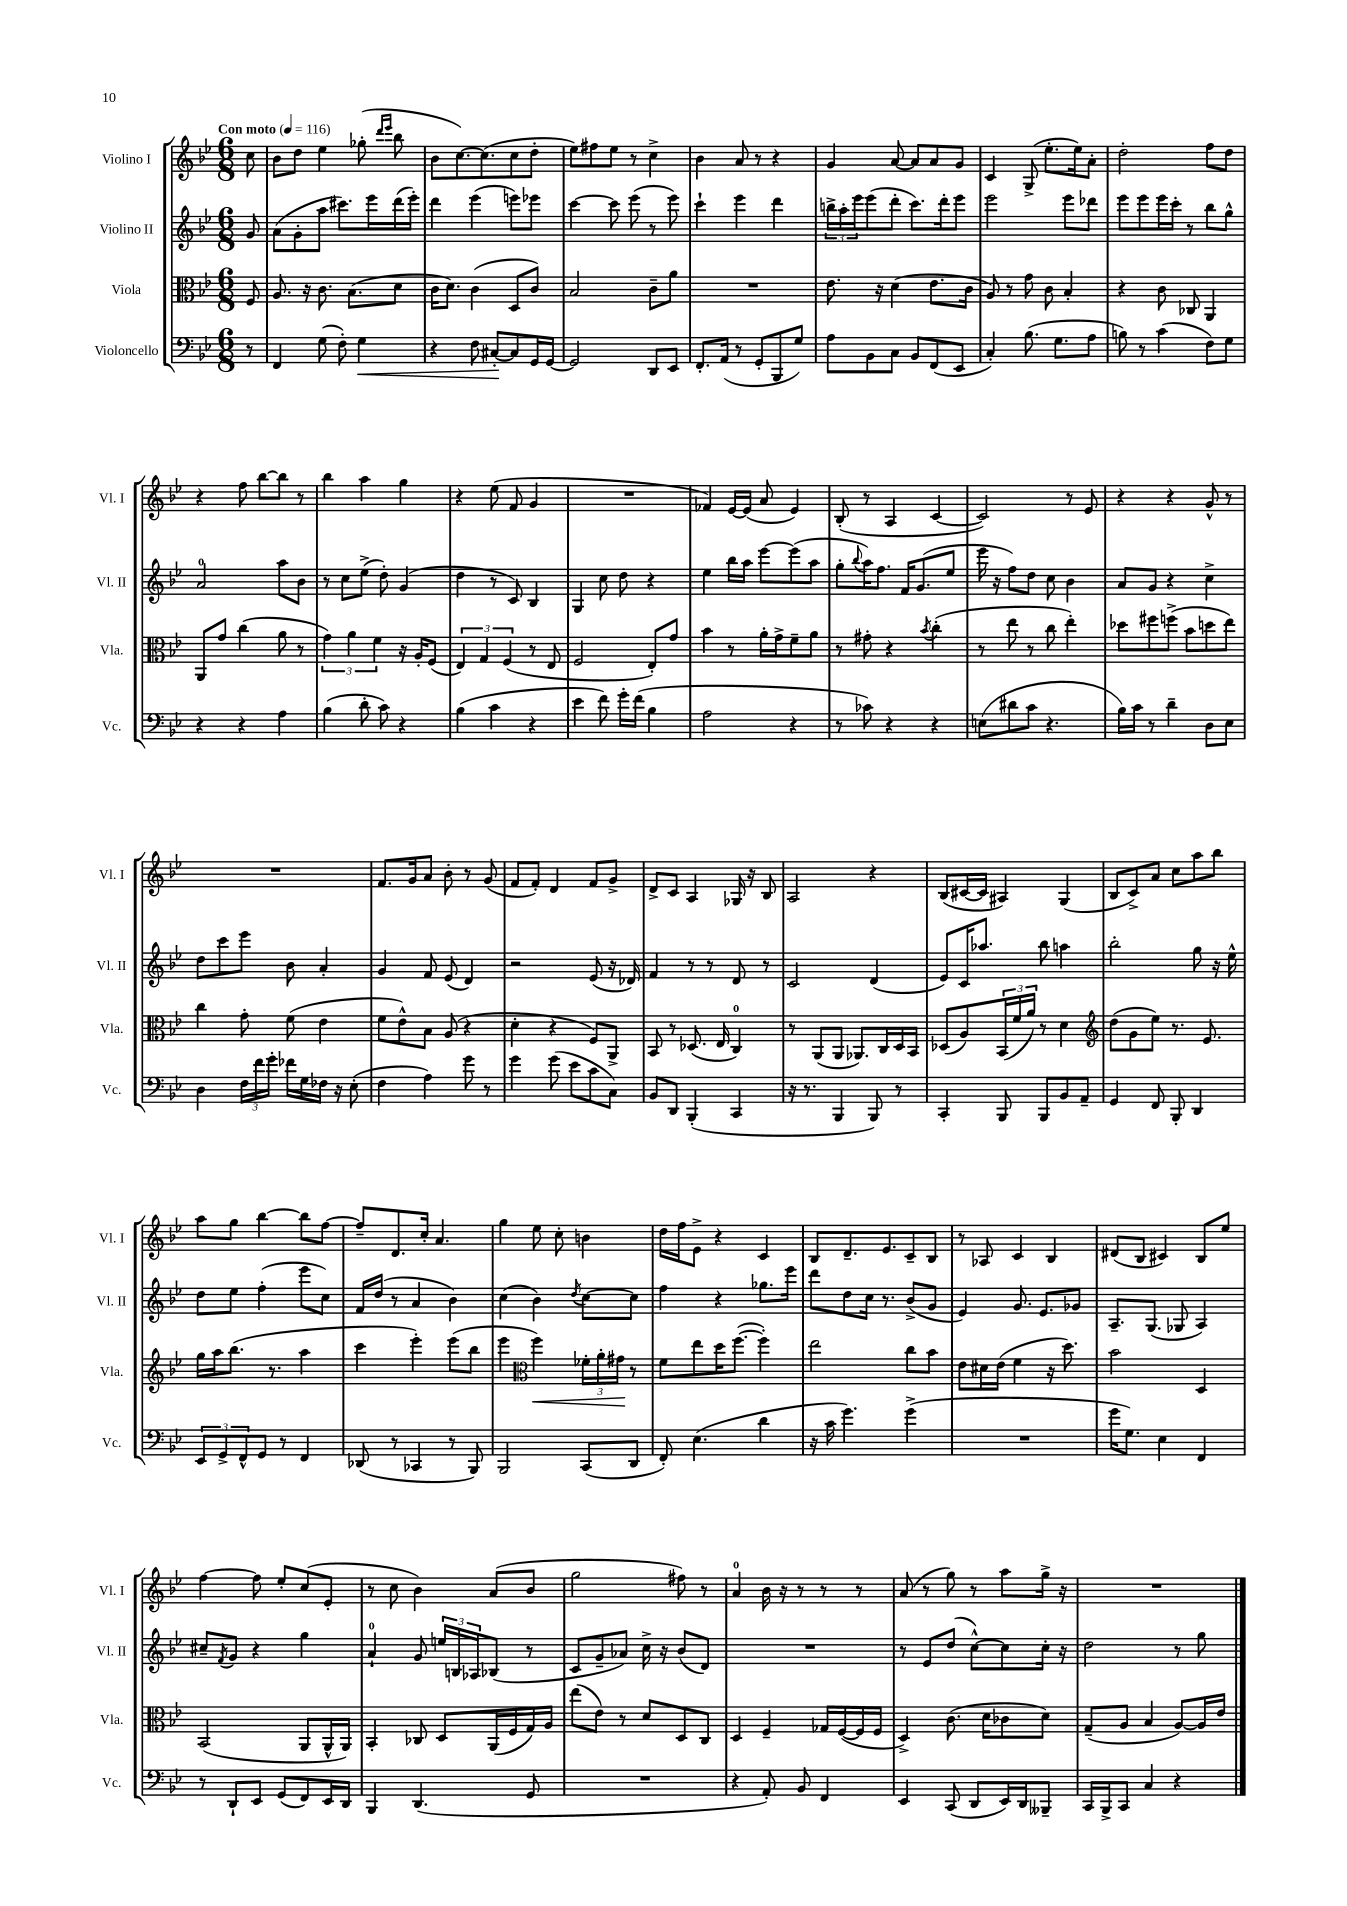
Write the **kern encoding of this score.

**kern	**kern	**kern	**kern
*staff4	*staff3	*staff2	*staff1
*clefF4	*clefC3	*clefG2	*clefG2
*k[b-e-]	*k[b-e-]	*k[b-e-]	*k[b-e-]
*M6/8	*M6/8	*M6/8	*M6/8
*MM116	*MM116	*MM116	*MM116
8r	8F	8g	8cc
=	=	=	=
4FF	8.A	(8a	8b-
.	.	8g'	8dd
.	16r	.	.
(8G	8.c	8aa	4ee-
8F')	.	8.ccc#)	.
.	(8.B-	.	.
4G	.	.	(8gg-'
.	.	16eee-	.
.	.	.	16qqddd
.	.	.	16qqeee-
.	8d	(16ddd	8bb-
.	.	16eee-')	.
=	=	=	=
4r	16c	4ddd	8b-
.	8.d)	.	.
.	.	.	[8.cc)
8F	(4c	(4eee-	.
.	.	.	(8.cc]
[8C#'	.	.	.
8C#]	8D	8eee)	8cc
16GG	8c)	8eee-	8dd'
[16GG	.	.	.
=	=	=	=
2GG]	2B-	[4ccc	8ee-)
.	.	.	8ff#
.	.	8ccc]	8ee-
.	.	(8eee-	8r
8DD	8c~	8r	4cc^
8EE-	8a	8eee-)	.
=	=	=	=
8.FF'	2.r	4ccc`	4b-
(16AA	.	.	.
8r	.	4eee-	8a
8GG'	.	.	8r
8BBB-	.	4ddd	4r
8G)	.	.	.
=	=	=	=
8A	8.e-	24bb^	4g
.	.	24aa'	.
.	.	24eee-	.
8BB-	.	(8eee-	.
.	16r	.	.
8C	(4d	8ddd'	[8a
8BB-	.	8.ccc)	8a]
(8FF	8.e-	.	8a
.	.	16ddd'	.
8EE-	.	8eee-	8g
.	16c	.	.
=	=	=	=
4C')	8A)	2eee-	4c
.	8r	.	.
(8.B-	8g	.	(8G^
.	8c	.	8.ee-'
8.G	.	.	.
.	4B-'	8eee-	.
.	.	.	16ee-)
8A	.	8ddd-	8a'
=	=	=	=
8B)	4r	8eee-	2dd'
8r	.	8eee-	.
(4c	8c	16eee-	.
.	.	16ccc'	.
.	8C-	8r	.
8F)	4AA	8bb-	8ff
8G	.	8gg^^	8dd
=	=	=	=
4r	8AA	2a	4r
.	8g	.	.
4r	(4cc	.	8ff
.	.	.	[8bb-
4A	8a	8aa	8bb-]
.	8r	8b-	8r
=	=	=	=
(4B-	6g)	8r	4bb-
.	.	8cc	.
.	6a	.	.
8d'	.	(8ee-^	4aa
.	6f	.	.
8c)	.	8dd')	.
4r	16r	(4g	4gg
.	16A'	.	.
.	(8F	.	.
=	=	=	=
(4B-	6E-)	4dd	4r
.	6G	.	.
4c	.	8r	(8ee-
.	(6F	.	.
.	.	8c)	8f
4r	8r	4B-	4g
.	8E-	.	.
=	=	=	=
4e-	2F	4G	2.r
8f)	.	8cc	.
16g'	.	8dd	.
(16f	.	.	.
4B-	8E-')	4r	.
.	8g	.	.
=	=	=	=
2A	4b-	4ee-	4f-)
.	8r	16bb-	[16e-
.	.	16aa	(16e-]
.	16a'	[8eee-	8a
.	16g^	.	.
4r	8f~	(8eee-]	4e-)
.	8a	8aa	.
=	=	=	=
8r	8r	8gg'	(8B-'
.	.	8qqbb-	.
8c-)	8g#'	16aa)	8r
.	.	8.ff	.
4r	4r	.	4A
.	.	16f	.
.	.	(8.g	.
.	8qb-	.	.
4r	(4cc'	.	[4c
.	.	8ee-	.
=	=	=	=
(8E	8r	16eee-	2c])
.	.	16r	.
8d#	8ee-	8ff)	.
8c	8r	8dd	.
4.r	8cc	8cc	.
.	4ee-')	4b-	8r
.	.	.	8e-
=	=	=	=
16B-)	8dd-	8a	4r
16c	.	.	.
8r	8ff#	8g	.
4d~	(8ff^	4r	4r
.	8b-	.	.
8D	8dd	4cc^	8g^^
8E-	8ee-)	.	8r
=	=	=	=
4D	4cc	8dd	2.r
.	.	8ccc	.
24F	8g'	8eee-	.
24f	.	.	.
24g'	.	.	.
16f-	(8f	8b-	.
16G	.	.	.
16F-	4e-	4a'	.
16r	.	.	.
(8E-'	.	.	.
=	=	=	=
4F	8f	4g	8.f
.	8e-^^)	.	.
.	.	.	16g
4A)	8B-	8f	8a
.	(8A	(8e-	8b-'
8g	4r	4d)	8r
8r	.	.	(8g
=	=	=	=
4g	4d'	2r	8f
.	.	.	8f')
(8g	4r	.	4d
8e-	.	.	.
8c	8F)	(8e-	8f
8C)	8AA^	16r	8g^
.	.	16d-)	.
=	=	=	=
8BB-	8BB-	4f	8d^
8DD	8r	.	8c
(4BBB-'	(8.D-	8r	4A
.	.	8r	.
.	16E-	.	.
4CC	4C)	8d	16G-
.	.	.	16r
.	.	8r	8B-
=	=	=	=
16r	8r	2c	2A
8.r	.	.	.
.	(8AA	.	.
4BBB-	8AA	.	.
.	8.AA-)	.	.
8BBB-)	.	(4d	4r
.	16C	.	.
8r	16D	.	.
.	16BB-	.	.
=	=	=	=
4CC'	(8D-	8e-)	(8B-
.	8A)	16c	[16c#
.	.	8.aa-	16c#]
8BBB-	(24BB-	.	4A#)
.	24f	.	.
.	24a)	.	.
8BBB-	8r	8bb-	.
8BB-	4d	4aa	(4G
8AA~	.	.	.
=	=	=	=
*	*clefG2	*	*
4GG	(8dd	2bb-'	8B-
.	8g	.	8c^)
8FF	8ee-)	.	8a
8BBB-'	8.r	.	8cc
4DD	.	8gg	8aa
.	8.e-	.	.
.	.	16r	8bb-
.	.	16ee-^^	.
=	=	=	=
12EE-	16gg	8dd	8aa
.	16aa	.	.
12GG^	.	.	.
.	(8.bb-	8ee-	8gg
12FF^^	.	.	.
8GG	.	(4ff'	[4bb-
.	8.r	.	.
8r	.	.	.
4FF	4aa	8eee-	8bb-]
.	.	8cc)	[8ff
=	=	=	=
(8DD-	4ccc	16f	8ff~]
.	.	(16dd	.
8r	.	8r	8.d
4CC-	4eee-')	4a	.
.	.	.	16cc'
.	.	.	4.a
8r	(8eee-	4b-)	.
8BBB-)	8bb-	.	.
=	=	=	=
2BBB-	4eee-	(4cc	4gg
*	*clefC3	*	*
.	4ff)	4b-)	8ee-
.	.	.	8cc'
.	.	8qdd	.
(8CC	24f-'	[8cc	4b
.	24a'	.	.
.	24g#	.	.
8DD	8r	8cc]	.
=	=	=	=
8FF')	8f	4ff	16dd
.	.	.	16ff
(4.E-	8ee-	.	8e-^
.	16dd	4r	4r
.	([8.ff	.	.
4d	4ff'])	8.gg-	4c
.	.	16eee-	.
=	=	=	=
16r	2ee-	8ddd	8B-
16c	.	.	.
4.g)	.	8dd	8.d~
.	.	16cc	.
.	.	8.r	8.e-
(4g^	8cc	(8b-^	8c~
.	8b-	8g	8B-
=	=	=	=
2.r	8e-	4e-)	8r
.	16d#	.	8A-
.	(16e-	.	.
.	4f	8.g	4c
.	.	8.e-	.
.	16r	.	4B-
.	8.dd)	.	.
.	.	8g-	.
=	=	=	=
16g	2b-	8.A~	(8d#
8.G)	.	.	.
.	.	.	8B-
.	.	(8.G	.
4E-	.	.	4c#)
.	.	8G-	.
4FF	4D	4A)	8B-
.	.	.	8ee-
=	=	=	=
8r	(2BB-	8cc#~	[4ff
.	.	8qf	.
8DD`	.	8g	.
8EE-	.	4r	8ff]
(8GG	.	.	8ee-'
8FF)	8AA	4gg	(8cc
16EE-	16AA^^	.	8e-'
16DD	16AA)	.	.
=	=	=	=
4BBB-	4BB-'	4a`	8r
.	.	.	8cc
(4.DD	8C-	8g	4b-)
.	8D	24ee	.
.	.	24B	.
.	.	24A-	.
.	(16AA	(8B-	(8a
.	16F	.	.
8GG	16G)	8r	8b-
.	16A	.	.
=	=	=	=
2.r	(8ee-	8c	2gg
.	8e-)	8g~	.
.	8r	8a-)	.
.	8d	16cc^	.
.	.	16r	.
.	8D	(8b-	8ff#)
.	8C	8d)	8r
=	=	=	=
4r	4D	2.r	4a
8AA')	4F~	.	16b-
.	.	.	16r
8BB-	.	.	8r
4FF	16G-	.	8r
.	([16F	.	.
.	16F]	.	8r
.	16F	.	.
=	=	=	=
4EE-	4D^)	8r	(8a
.	.	8e-	8r
(8CC	(8.c	(8dd	8gg)
8DD	.	[8cc^^)	8r
.	16d	.	.
16EE-)	8c-	8cc]	8aa
16DD	.	.	.
8BBB--~	8d)	16cc'	16gg^
.	.	16r	16r
=	=	=	=
16CC	(8G~	2dd	2.r
16BBB-^	.	.	.
8CC	8A	.	.
4C	4B-	.	.
4r	[8A)	8r	.
.	16A]	8gg	.
.	16e-	.	.
==	==	==	==
*-	*-	*-	*-
